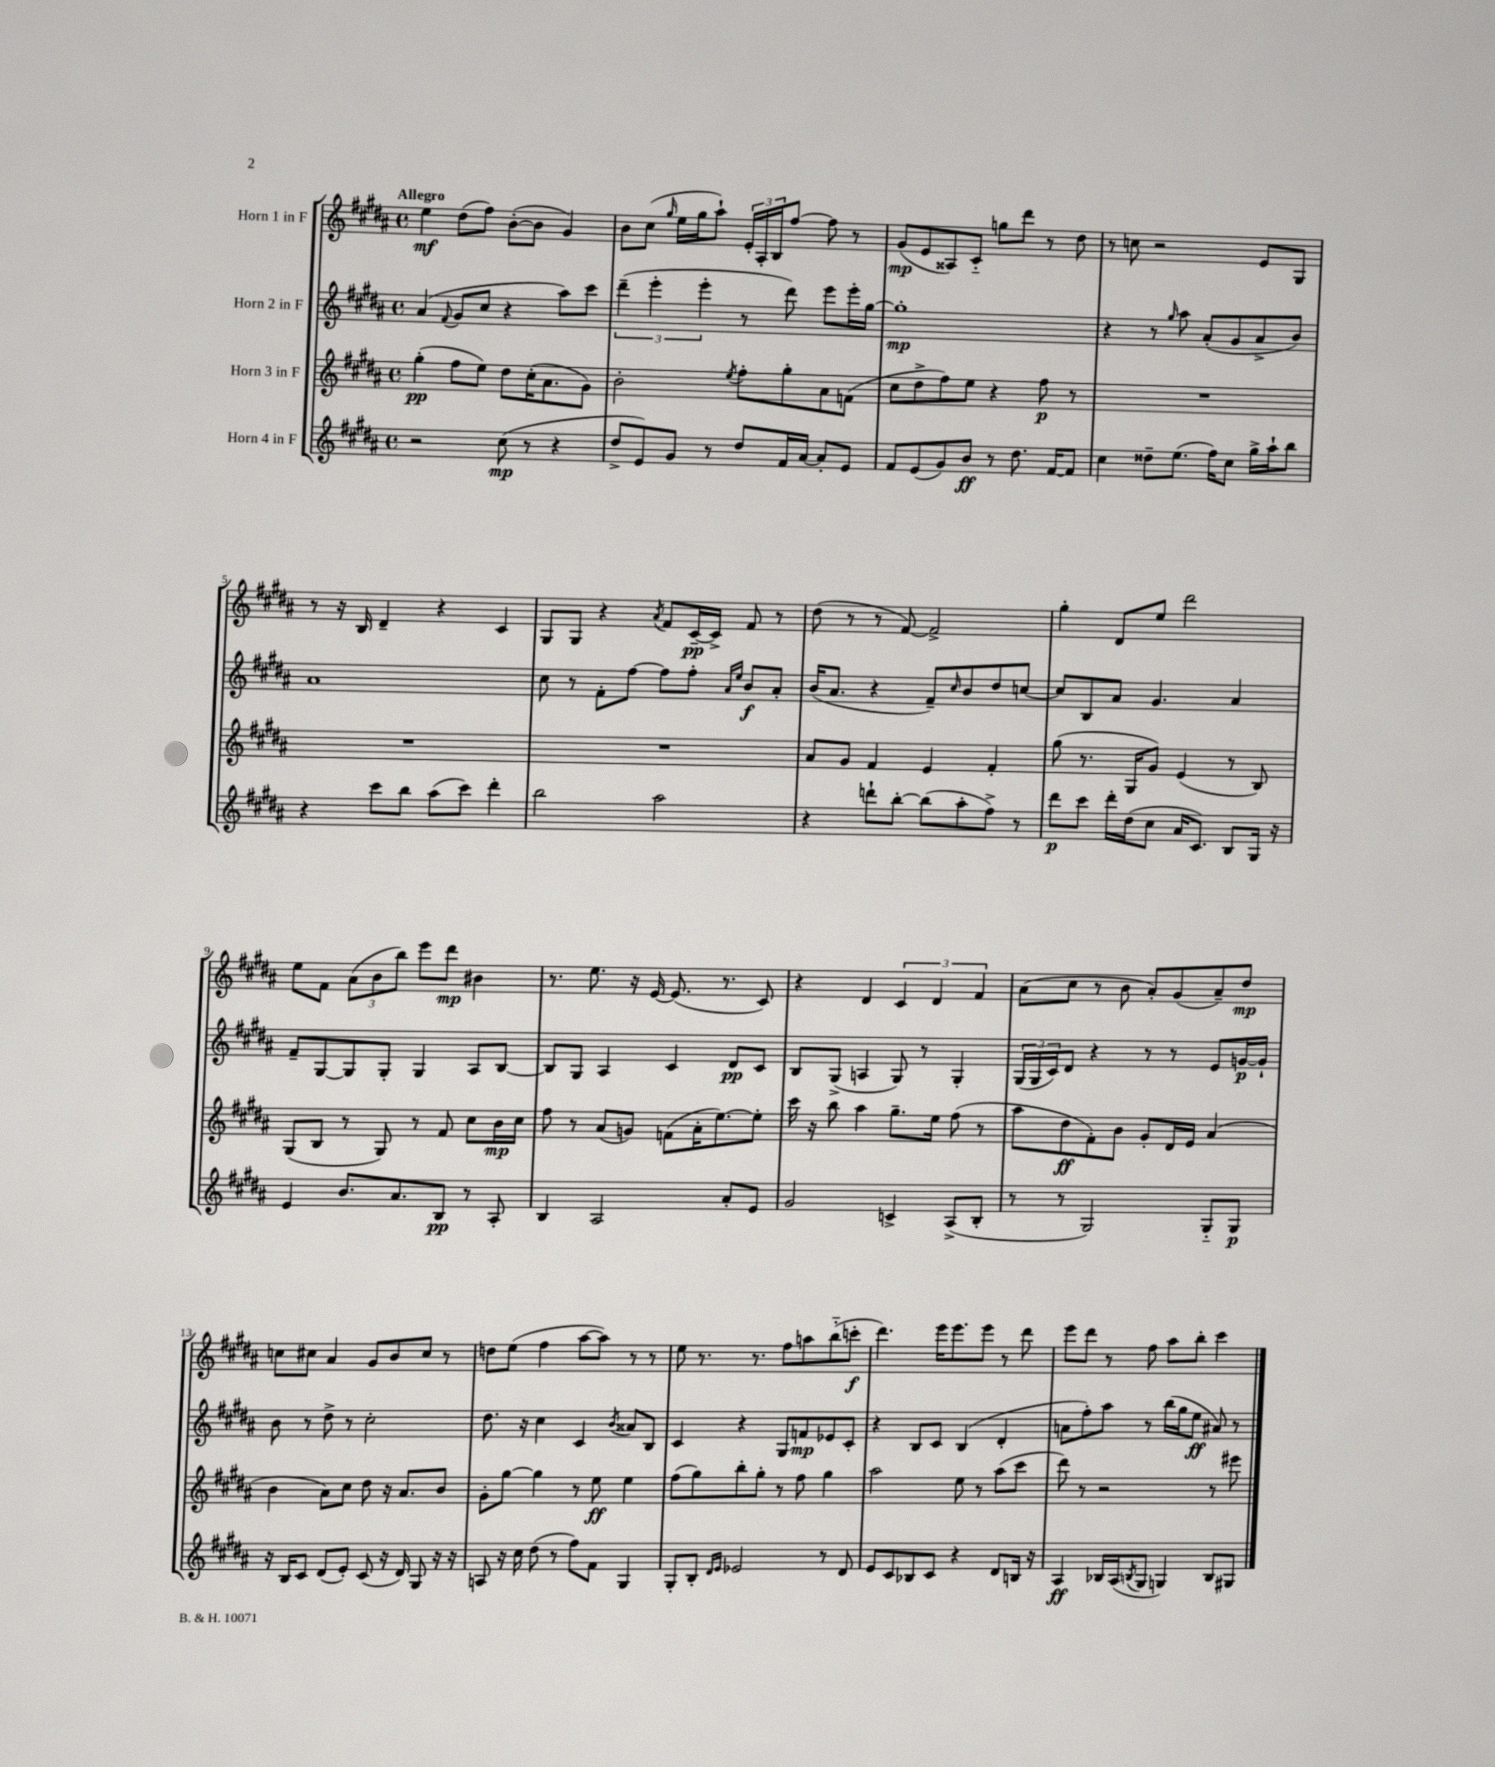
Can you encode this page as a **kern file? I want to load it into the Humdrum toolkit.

**kern	**kern	**kern	**kern
*staff4	*staff3	*staff2	*staff1
*clefG2	*clefG2	*clefG2	*clefG2
*k[f#c#g#d#a#]	*k[f#c#g#d#a#]	*k[f#c#g#d#a#]	*k[f#c#g#d#a#]
*M4/4	*M4/4	*M4/4	*M4/4
*met(c)	*met(c)	*met(c)	*met(c)
2r	(4gg#'\	(4a#/	4ee\
.	.	8qqf#/	.
.	8ff#\L	8g#/L	(8dd#\L
.	8ee\J)	8cc#/J	8ff#\J)
(8cc#\	8dd#\L	4r	([8b'\L
8r	(16cc#'\K	.	8b\]J
.	8.a#\	.	.
4r	.	8aa#\L)	4g#/)
.	8g#\J)	8ccc#\J	.
=	=	=	=
8dd#^/L	2b'\	(6ddd#~\	8b\L
8e/)	.	.	(8cc#\J
.	.	6eee'\	.
.	.	.	16qqgg#/
8g#/J	.	.	16ee\LL
.	.	.	16gg#\J
.	.	6eee'\	.
8r	.	.	8aa#`\J)
.	8qee/	.	.
8dd#/L	8ff#'\L	8r	24e'/LL
.	.	.	24A#'/
.	.	.	24B/J
16f#/L	8gg#'\	8ddd#\)	[8ff#/J
[16a#/JJ	.	.	.
8a#'/]L	8a#\	8eee\L	8ff#\]
8e/J	(8f\J	16eee'\L	8r
.	.	[16gg#\JJ	.
=	=	=	=
8f#/L	8cc#\L	1gg#']	(8g#/L
(8e/	8dd#^\	.	8e/
8g#/)	8ff#\)	.	8A##/)
8b/J	8ee\J	.	8c#'~/J
8r	4r	.	8gg\L
8.dd#\	.	.	8ddd#\J
.	8ff#\	.	8r
[16f#/LK	.	.	.
8f#/]J	8r	.	8dd#\
=	=	=	=
4cc#\	1r	4r	8r
.	.	.	8cc\
8dd##~\L	.	8r	2r
.	.	16qqgg#/	.
(8.ee\J	.	8aa#\	.
.	.	(8a#'/L	.
16ff#\LK)	.	.	.
8cc#\J	.	8g#/	.
16gg#^\LL	.	8a#^/	8e/L
16aa#`\J	.	.	.
8bb\J	.	8b/J)	8G#/J
=	=	=	=
4r	1r	1a#	8r
.	.	.	16r
.	.	.	16B/
8ccc#\L	.	.	4d#~/
8bb\J	.	.	.
(8aa#\L	.	.	4r
8ccc#\J)	.	.	.
4ddd#'\	.	.	4c#/
=	=	=	=
2bb\	1r	8cc#\	8G#/L
.	.	8r	8G#/J
.	.	8f#'\L	4r
.	.	[8ff#\J	.
.	.	.	8qa#/
2aa#\	.	8ff#\]L	8f#/L
.	.	8ff#'\J	[16c#~/L
.	.	.	16c#^/]JJ
.	.	16qqa#/LL	.
.	.	16qqee/JJ	.
.	.	8b/L	8f#/
.	.	8a#'/J	8r
=	=	=	=
4r	8a#/L	(16b/LK	(8dd#\
.	.	8.a#/J	.
.	8g#/J	.	8r
8ddd`\L	4f#/	4r	8r
[8bb'\J	.	.	[8f#/)
(8bb\]L	4e/	8f#~/L)	2f#^/]
.	.	16qqcc#/	.
8aa#'\	.	8b/	.
8ff#^\J)	4f#'/	8dd#/	.
8r	.	[8cc/J	.
=	=	=	=
8ddd#\L	(8gg#\	8cc/]L	4gg#'\
8ccc#\J	8.r	8B/	.
16ddd#'\LL	.	8a#/J	8d#/L
(16dd#\J	16G#/LK	.	.
8cc#\J	8g#/J)	4.g#/	8ee/J
16a#/LK	(4e/	.	2ddd#\
8.c#/J)	.	.	.
8B/L	8r	4a#/	.
16G#/Jk	8B/)	.	.
16r	.	.	.
=	=	=	=
4e/	(8G#/L	8f#~/L	8ee\L
.	8B/J	[8G#/	8f#\J
8.b/L	8r	8G#/]	(12a#\L
.	.	.	12b\
.	8G#/)	8G#'/J	.
.	.	.	12bb\J)
8.a#/	.	.	.
.	8r	4G#/	8eee\L
8B/J	8f#/	.	8ddd#\J
8r	8cc#\L	8A#/L	4b#\
8A#'/	16b\L	[8B/J	.
.	16cc#\JJ	.	.
=	=	=	=
4B/	8ff#\	8B/]L	8.r
.	8r	8G#/J	.
.	.	.	8.ee\
2A#/	(8a#/L	4A#/	.
.	8g/J)	.	16r
.	.	.	[16e/
.	(8f\L	4c#/	(8.e/]
.	16a#'\K	.	.
.	[8.ee\)	.	8.r
8a#'/L	.	8d#/L	.
8e/J	8ee'\]J	8c#/J	8c#/)
=	=	=	=
2g#/	16ccc#\	8B/L	4r
.	16r	.	.
.	8bb\	(8G#^/J	.
.	4aa#\	4A/	4d#/
4c^/	8.gg#~\L	8G#/)	6c#/
.	.	8r	.
.	.	.	6d#/
.	16ee\Jk	.	.
(8A#^/L	(8ff#\	4G#'/	.
.	.	.	6f#/
8B'/J	8r	.	.
=	=	=	=
8r	8aa#\L	(24G#/LL	(8a#\L
.	.	24G#/	.
.	.	24c#/J)	.
8r	8dd#\	8d#/J	8cc#\J
2G#/)	8f#'\)	4r	8r
.	8b\J	.	8b\
.	8g#'/L	8r	8a#'/L)
.	16d#/L	8r	(8g#/
.	16e/JJ	.	.
8G#'~/L	(4a#/	8e/L	8a#~/)
8G#/J	.	[16g/L	8dd#/J
.	.	16g`/]JJ	.
=	=	=	=
16r	4b\	8b\	8cc\L
16B/LK	.	.	.
8c#/J	.	8r	8cc#\J
(8d#/L	8a#\L)	8dd#^\	4a#/
8e'/J)	8cc#\J	8r	.
(8c#/	8dd#\	2cc#'\	8g#/L
16r	16r	.	8b/
16d#/)	8.a#/L	.	.
8G#/	.	.	8cc#/J
16r	8b/J	.	8r
16r	.	.	.
=	=	=	=
8A/	8g#'\L	8.dd#\	8dd\L
16r	[8gg#\J	.	(8ee\J
16cc#\	.	16r	.
(8dd#\	4gg#\]	4cc#\	4ff#\
8r	.	.	.
8ff#\L)	8r	4c#/	[8aa#\L
8f#\J	8ee\	.	8aa#\]J)
.	.	8qb/	.
4G#/	4ee\	8a##/L	8r
.	.	8B/J	8r
=	=	=	=
8G#'/L	(8ff#\L	4c#/	8ee\
8B'/J	8gg#\)	.	8.r
16qqd#/LL	.	.	.
16qqe/JJ	.	.	.
2e-/	8bb'\	4r	.
.	.	.	8.r
.	8gg#'\J	.	.
.	8r	8G#/L	8ff#\L
.	8ff#\	8f/	8aa\
8r	4gg#\	8e-/	(8bb'~\
8d#/	.	8c#'/J	8ccc'\J
=	=	=	=
8e/L	2aa#\	4r	4.ddd#\)
8c#/	.	.	.
8B-/	.	8B/L	.
8c#/J	.	8c#/J	16eee\LK
.	.	.	8.eee\
4r	8ee\	(4B/	.
.	8r	.	8eee\J
8d#/L	(8aa#\L	4d#'/	8r
16B/Jk	8ccc#\J	.	8ddd#\
16r	.	.	.
=	=	=	=
4A#/	8ddd#\)	8a\L	8eee\L
.	8r	8ff#'\)	8ddd#\J
16B-/LL	2r	8aa#\J	8r
(16A#/J	.	.	.
8qB/	.	.	.
8G#/J	.	8r	8ff#\
4G/)	.	(16bb\LL	8aa#\L
.	.	16gg#\J	.
.	.	8ee\J	8bb'\J
8B/L	8r	8a#/)	4ccc#\
8G#/J	8eee#\	8r	.
==	==	==	==
*-	*-	*-	*-
